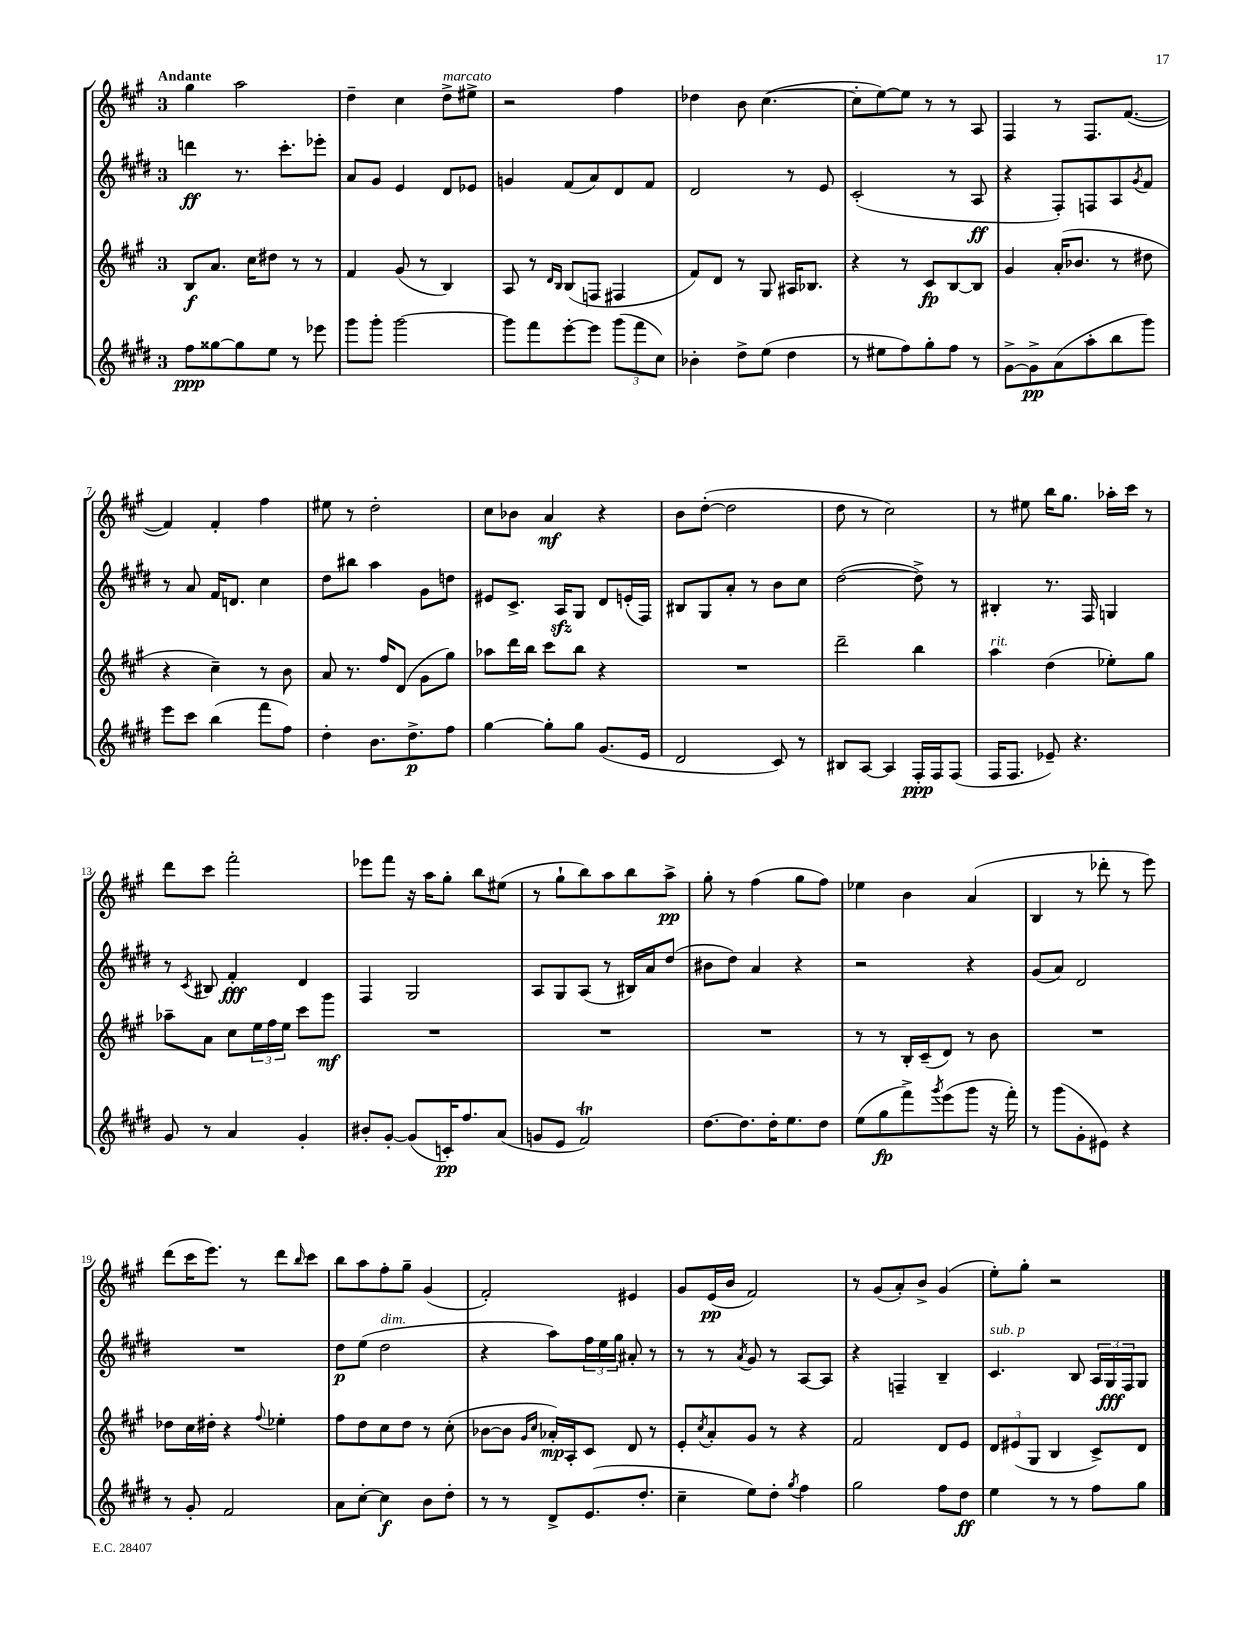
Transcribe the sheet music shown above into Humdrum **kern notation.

**kern	**kern	**kern	**kern
*staff4	*staff3	*staff2	*staff1
*clefG2	*clefG2	*clefG2	*clefG2
*k[f#c#g#d#]	*k[f#c#g#]	*k[f#c#g#d#]	*k[f#c#g#]
*M3/4	*M3/4	*M3/4	*M3/4
8ff#\L	8B/L	4ddd\	4gg#\
[8gg##\	8.a/J	.	.
8gg##\]	.	8.r	2aa\
.	16cc#\LK	.	.
8ee\J	8dd#\J	.	.
.	.	8.ccc#'\L	.
8r	8r	.	.
8eee-\	8r	8eee-'\J	.
=	=	=	=
8ggg#\L	4f#/	8a/L	4dd~\
8ggg#'\J	.	8g#/J	.
[2ggg#\	(8g#/	4e/	4cc#\
.	8r	.	.
.	4B/)	8d#/L	8dd^\L
.	.	8e-/J	8ee#^\J
=	=	=	=
8ggg#\]L	8A/	4g/	2r
8fff#\	8r	.	.
.	16qqd/LL	.	.
.	16qqB/JJ	.	.
[8eee'\	(8B/L	(8f#/L	.
8eee\]J	8F/J	8a/)	.
(12ggg#\L	4F#/	8d#/	4ff#\
12fff#\	.	.	.
.	.	8f#/J	.
12cc#\J)	.	.	.
=	=	=	=
4b-'\	8f#/L)	2d#/	4dd-\
.	8d/J	.	.
8dd#^\L	8r	.	8b\
(8ee\J	8G#/	.	([4.cc#\
4dd#\	16A#/LK	8r	.
.	8.B-/J	.	.
.	.	8e/	.
=	=	=	=
8r	4r	(2c#'/	8cc#'\]L
8ee#\L	.	.	[8ee\)
8ff#\)	8r	.	8ee\]J
8gg#'\	8c#/L	.	8r
8ff#\J	[8B/	8r	8r
8r	8B/]J	8A/	8A/
=	=	=	=
[8g#^\L	4g#/	4r	4F#/
8g#^\]	.	.	.
(8a\	(16a'/LK	8F#'/L)	8r
.	8.b-/J	.	.
8aa'\	.	8F/	8.F#/L
8bb\	8r	8A/	.
.	.	.	([8.f#/J
.	.	8qg#/	.
8ggg#\J)	8dd#\	8f#/J	.
=	=	=	=
8eee\L	4r	8r	4f#/])
8ccc#\J	.	8a/	.
(4bb\	4cc#~\)	16f#/LK	4f#'/
.	.	8.d/J	.
8fff#\L	8r	4cc#\	4ff#\
8ff#\J)	8b\	.	.
=	=	=	=
4dd#'\	8a/	8dd#\L	8ee#\
.	8.r	8bb#\J	8r
8.b\L	.	4aa\	2dd'\
.	16ff#/LK	.	.
.	(8d/J	.	.
8.dd#^\	.	.	.
.	8g#\L	8g#\L	.
8ff#\J	8gg#\J)	8dd\J	.
=	=	=	=
[4gg#\	8aa-\L	8e#/L	8cc#\L
.	16ddd\L	8.c#^/J	8b-\J
.	16bb\JJ	.	.
8gg#'\]L	8ccc#\L	.	4a/
.	.	16A/LK	.
8gg#\J	8bb\J	8G#/J	.
(8.g#/L	4r	8d#/L	4r
.	.	(16e'/L	.
16e/Jk	.	16F#/JJ)	.
=	=	=	=
2d#/	2.r	8B#/L	8b\L
.	.	8G#/	([8dd'\J
.	.	8a'/J	2dd\]
.	.	8r	.
8c#/)	.	8b\L	.
8r	.	8cc#\J	.
=	=	=	=
8B#/L	2ddd~\	([2dd#\	8dd\
[8A/J	.	.	8r
4A/]	.	.	2cc#\)
16F#'/LL	4bb\	8dd#^\])	.
16F#/J	.	.	.
(8F#/J	.	8r	.
=	=	=	=
16F#/LK	4aa\	4B#'/	8r
8.F#/J	.	.	.
.	.	.	8ee#\
8e-~/)	(4dd\	8.r	16bb\LK
.	.	.	8.gg#\J
4.r	.	.	.
.	.	16F#/	.
.	8ee-'\L)	4G/	16aa-'\LL
.	.	.	16ccc#\JJ
.	8gg#\J	.	8r
=	=	=	=
8g#/	8aa-~\L	8r	8ddd\L
.	.	8qc#/	.
8r	8a\J	8B#/	8ccc#\J
4a/	8cc#\L	4f#'/	2fff#'\
.	24ee\L	.	.
.	24ff#\	.	.
.	24ee\JJ	.	.
4g#'/	8ccc#\L	4d#/	.
.	8ggg#\J	.	.
=	=	=	=
8b#'/L	2.r	4F#/	8eee-\L
[8g#'/J	.	.	8fff#\J
(8g#/]L	.	2G#/	16r
.	.	.	16aa\LK
16c'/K)	.	.	8gg#'\J
8.ff#/	.	.	.
.	.	.	8bb\L
(8a/J	.	.	(8ee#\J
=	=	=	=
8g/L	2.r	8A/L	8r
8e/J	.	8G#/	8gg#`\L
2f#/)	.	(8A/J	8bb\)
.	.	8r	8aa\
.	.	16B#/LL)	8bb\
.	.	16a/J	.
.	.	(8dd#/J	8aa^\J
=	=	=	=
[8.dd#\L	2.r	8b#\L	8gg#'\
.	.	8dd#\J)	8r
8.dd#\]	.	.	.
.	.	4a/	(4ff#\
16dd#'\K	.	.	.
8.ee\	.	.	.
.	.	4r	8gg#\L
8dd#\J	.	.	8ff#\J)
=	=	=	=
(8ee\L	8r	2r	4ee-\
8gg#\	8r	.	.
8fff#^\)	16B'/LL	.	4b\
.	(16c#~/J	.	.
8qggg#/	.	.	.
(8eee\	8d/J)	.	.
8ggg#\J	8r	4r	(4a/
16r	8b\	.	.
16fff#'\)	.	.	.
=	=	=	=
8r	2.r	(8g#/L	4B/
(8ggg#\L	.	8a/J)	.
8g#'\	.	2d#/	8r
8e#\J)	.	.	8ddd-'\
4r	.	.	8r
.	.	.	8eee\)
=	=	=	=
8r	8dd-\L	2.r	(8ddd\L
8g#'/	16cc#\L	.	16ccc#\K
.	16dd#'\JJ	.	8.eee\J)
2f#/	4r	.	.
.	.	.	8r
.	8qqff#/	.	.
.	4ee-'\	.	8ddd\L
.	.	.	16qqbb/
.	.	.	8ccc#\J
=	=	=	=
8a\L	8ff#\L	8dd#\L	8bb\L
[8cc#'\J	8dd\	(8ee\J	8aa\
4cc#\]	8cc#\	2dd#\	8ff#'\
.	8dd\J	.	8gg#~\J
8b\L	8r	.	(4g#/
8dd#'\J	(8cc#'\	.	.
=	=	=	=
8r	[8b-\L	4r	2f#'/)
8r	8b-\]J	.	.
.	16qqg#/LL	.	.
.	16qqcc#/JJ	.	.
8d#^/L	16a-'/LL)	8aa\L)	.
.	16A'/J	.	.
(8.e/	8c#/J	24ff#\L	.
.	.	24ee\	.
.	.	24gg#\JJ	.
.	8d/	8a#'/	4e#/
8.dd#'/J	.	.	.
.	8r	8r	.
=	=	=	=
4cc#~\	8e'/L	8r	8g#/L
.	8qcc#/	.	.
.	8a'/	8r	(16e/L
.	.	.	16b/JJ
.	.	8qa/	.
8ee\L)	8g#/J	8g#/	2f#/)
8dd#'\J	8r	8r	.
8qgg#/	.	.	.
4ff#\	4r	[8A/L	.
.	.	8A/]J	.
=	=	=	=
2gg#\	2f#/	4r	8r
.	.	.	(8g#/L
.	.	4F~/	8a'/)
.	.	.	8b^/J
8ff#\L	8d/L	4B~/	(4g#/
8dd#\J	8e/J	.	.
=	=	=	=
4ee\	12d/L	4.c#/	8ee'\L)
.	(12e#/	.	.
.	.	.	8gg#'\J
.	12G#/J	.	.
8r	4B/	.	2r
8r	.	8B/	.
8ff#\L	8c#^/L)	24A/LL	.
.	.	24G#/	.
.	.	24F#/J	.
8gg#\J	8d/J	8G#/J	.
==	==	==	==
*-	*-	*-	*-
